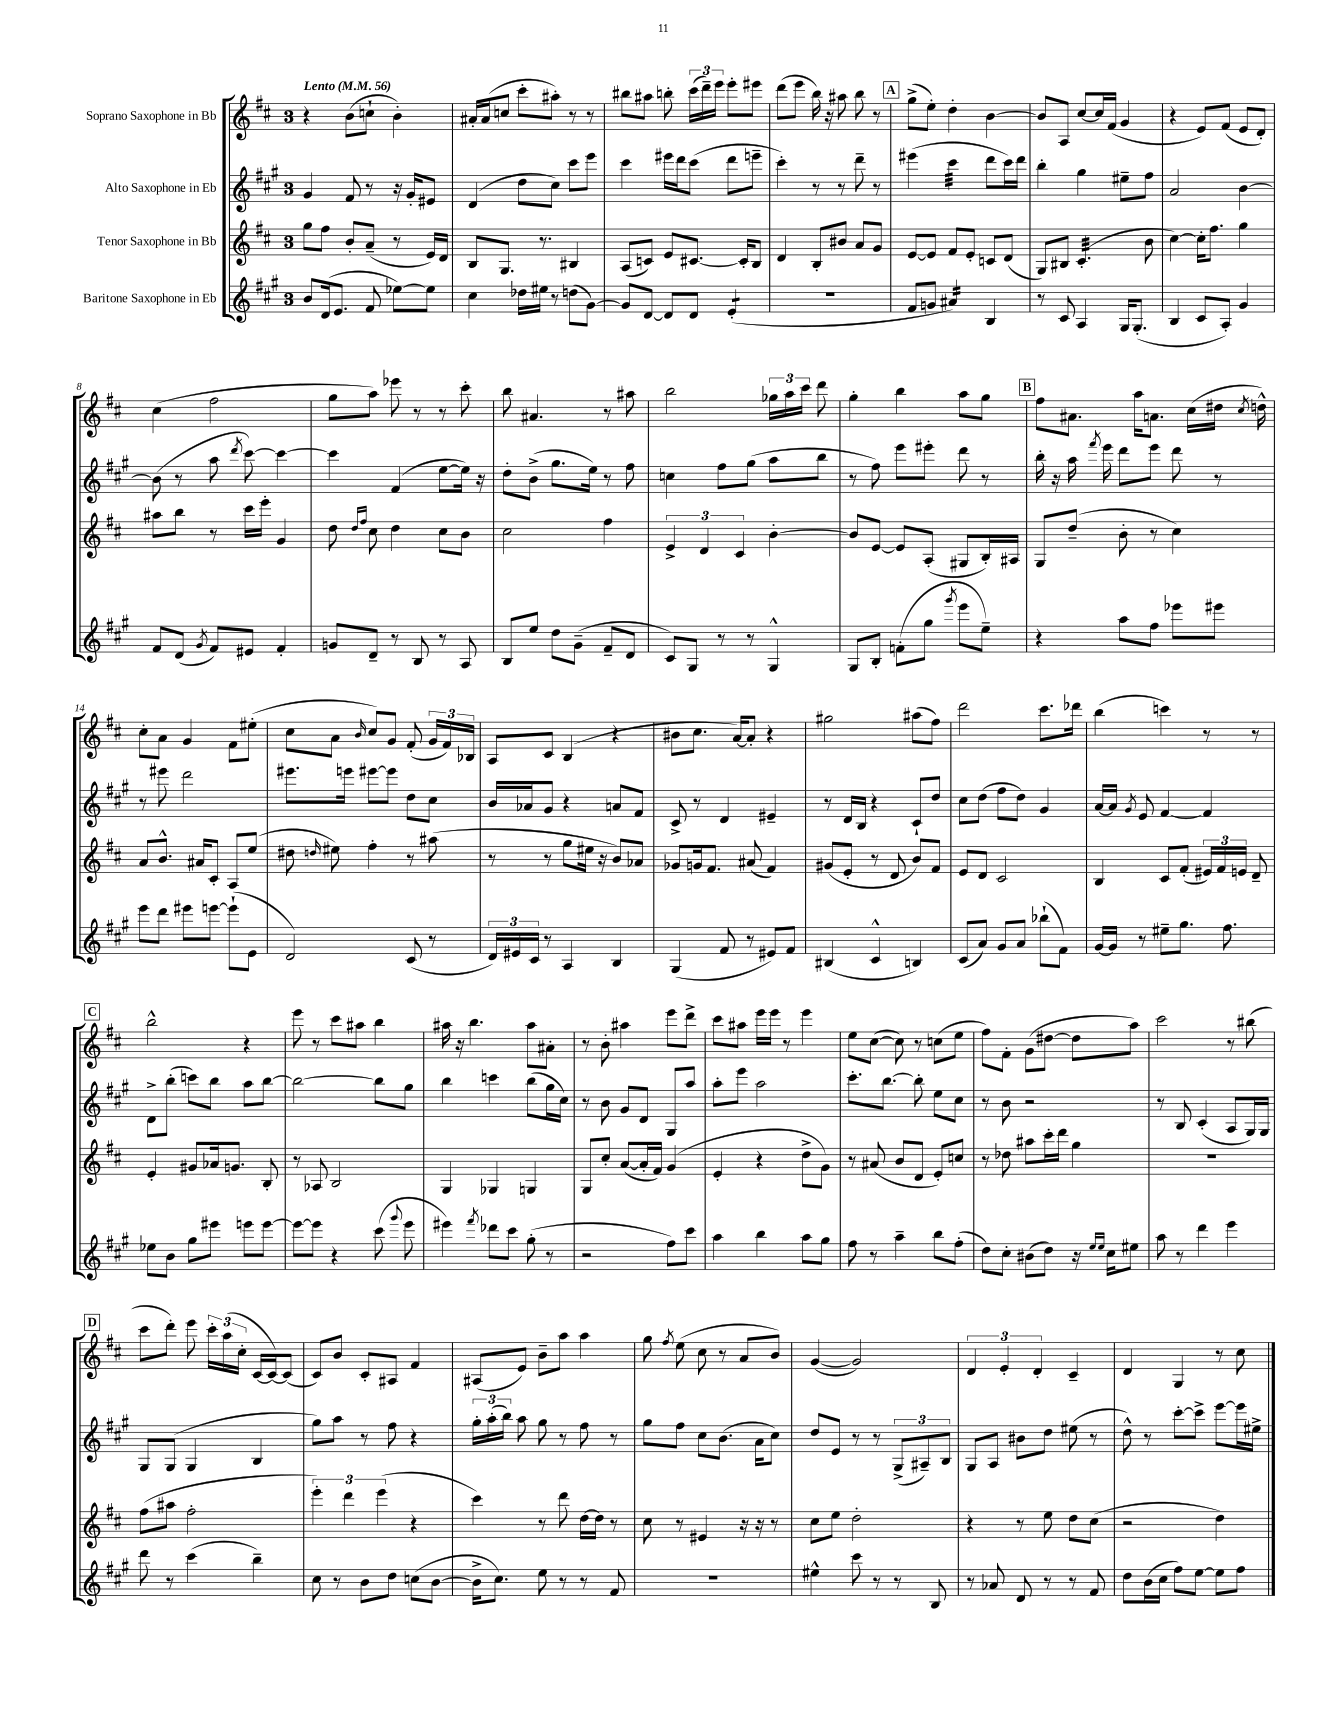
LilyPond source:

<<
\new StaffGroup <<
\new Staff = "s0" \with { instrumentName = "Soprano Saxophone in Bb" } {
    \clef treble \key d \major \once \override Staff.TimeSignature.style = #'single-digit \time 3/4 \tempo "Lento" 4 = 56
    \autoBeamOff r4 b'8[( c''8]-! b'4-.) |
    ais'16[-. ais'16( c''8] cis'''8[-. ais''8]-.) r8 r8 |
    bis''8[ ais''8] b''8-. \tuplet 3/2 { cis'''16[( d'''16--) e'''16] } e'''8[-. eis'''8] |
    d'''8[( e'''8] b''16) r16 ais''8 b''8 r8 |
    \mark \markup { \box "A" } g''8[->( e''8]-.) d''4-. b'4~ |
    b'8[ a8] cis''8[~ cis''16 fis'16]( g'4 |
    r4 e'8[) fis'8]( e'8[ d'8]-.) |
    cis''4( fis''2 |
    g''8[ a''8]) ees'''8 r8 r8 cis'''8-. |
    b''8 ais'4. r8 ais''8 |
    b''2 \tuplet 3/2 { ges''16[ a''16 cis'''16] } d'''8 |
    g''4-. b''4 a''8[ g''8] |
    \mark \markup { \box "B" } fis''8[ ais'8.] a''16[ a'8.] cis''16[( dis''16] \acciaccatura { cis''8 } d''16-^) |
    cis''8[-. a'8] g'4 fis'8[ eis''8]-.( |
    cis''8[ a'8] \grace { b'16 } cis''8[) g'8] fis'8-.( \tuplet 3/2 { g'16[ fis'16) bes16] } |
    a8[ cis'8] b4( r4 |
    bis'8[ cis''8.] a'16[~) a'8]-. r4 |
    gis''2 ais''8[( fis''8]) |
    d'''2 cis'''8.[ des'''16] |
    b''4( c'''4) r8 r8 |
    \mark \markup { \box "C" } b''2-^ r4 |
    e'''8 r8 cis'''8[ ais''8] b''4 |
    ais''16 r16 b''4. ais''8[ ais'8]-. |
    r8 b'8-. ais''4 e'''8[ d'''8]-> |
    cis'''8[ ais''8] e'''16[ e'''16] r8 e'''4 |
    e''8[ cis''8]~( cis''8) r8 c''8[( e''8] |
    fis''8[) fis'8]-. g'8[( dis''8]~ dis''8[ a''8]) |
    cis'''2 r8 bis''8( |
    \mark \markup { \box "D" } cis'''8[ d'''8]-.) e'''8 \tuplet 3/2 { cis'''16[-. a''16( cis''16]-. } cis'16[~ cis'16~) cis'8]( |
    cis'8[) b'8] cis'8[-. ais8] fis'4 |
    ais8[( e'8]) b'8[-- a''8] a''4 |
    g''8 \acciaccatura { fis''8 } e''8( cis''8 r8 a'8[ b'8]) |
    g'4~( g'2) |
    \tuplet 3/2 { d'4 e'4-. d'4-. } cis'4-- |
    d'4 g4 r8 cis''8 \bar "|." |
}
\new Staff = "s1" \with { instrumentName = "Alto Saxophone in Eb" } {
    \clef treble \key a \major \once \override Staff.TimeSignature.style = #'single-digit \time 3/4
    \autoBeamOff gis'4 fis'8 r8 r16 gis'16[-. eis'8] |
    d'4( d''8[ cis''8]) cis'''8[ e'''8] |
    cis'''4 eis'''16[ d'''16 cis'''8]( d'''8[ e'''8]-- |
    cis'''4-.) r8 r8 d'''8-- r8 |
    \mark \markup { \box "A" } eis'''4( cis'''4:32 d'''8[ cis'''16) d'''16] |
    b''4-. gis''4 eis''8[-- fis''8] |
    a'2 b'4~ |
    b'8( r8 a''8 \acciaccatura { d'''8 } cis'''8~) cis'''4~ |
    cis'''4 fis'4( e''8[~ e''16]) r16 |
    d''8[-. b'8]->( gis''8.[ e''16]) r8 fis''8 |
    c''4 fis''8[ gis''8]( a''8[ b''8] |
    r8 fis''8) e'''8[ eis'''8]-. d'''8 r8 |
    \mark \markup { \box "B" } b''16-. r16 a''16 \acciaccatura { fis'''8 } e'''16 d'''8[ e'''8] d'''8 r8 |
    r8 eis'''8 d'''2 |
    eis'''8.[ e'''16] eis'''8[~ eis'''8] d''8[ cis''8] |
    b'16[ aes'16 gis'8] r4 a'8[ fis'8] |
    cis'8-> r8 d'4 eis'4-- |
    r8 d'16[ b16] r4 cis'8[-! d''8] |
    cis''8[ d''8]( fis''8[ d''8]) gis'4 |
    a'16[~ a'16] \acciaccatura { gis'8 } e'8 fis'4~ fis'4 |
    \mark \markup { \box "C" } d'8[-> b''8]-.( c'''8[) b''8] a''8[ b''8]~ |
    b''2~ b''8[ gis''8] |
    b''4 c'''4 b''8[( gis''16 cis''16]) |
    r8 b'8 gis'8[ d'8] gis8[ a''8] |
    a''8[-. e'''8] a''2 |
    cis'''8.[-. b''8.]~ b''8-. e''8[ cis''8] |
    r8 b'8 r2 |
    r8 b8 cis'4-.( a8[ gis16) gis16] |
    \mark \markup { \box "D" } gis8[ gis8]( gis4 b4 |
    gis''8[) a''8] r8 fis''8 r4 |
    \tuplet 3/2 { gis''16[-. a''16-.( b''16]) } a''8 gis''8 r8 fis''8 r8 |
    gis''8[ fis''8] cis''8[ b'8.]( a'16[ cis''8]) |
    d''8[ e'8] r8 r8 \tuplet 3/2 { gis8[->( ais8--) b8] } |
    gis8[ a8] bis'8[ d''8] eis''8( r8 |
    d''8-^) r8 cis'''8[~-. cis'''8]-> e'''8[~ e'''16 eis''16]-> \bar "|." |
}
\new Staff = "s2" \with { instrumentName = "Tenor Saxophone in Bb" } {
    \clef treble \key d \major \once \override Staff.TimeSignature.style = #'single-digit \time 3/4
    \autoBeamOff g''8[ fis''8] b'8[-. a'8]--( r8 e'16[) d'16] |
    b8[ g8.] r8. bis4 |
    a8[( c'8]) e'8[ cis'8.]~ cis'16[-. b8] |
    d'4 b8[-. bis'8] a'8[ g'8] |
    \mark \markup { \box "A" } e'8[~ e'8] fis'8[ e'8]-. c'8[ d'8]( |
    g8[) bis8] cis'4.:32-.( b'8 |
    cis''4~) cis''16[-. fis''8.] g''4 |
    ais''8[ b''8] r8 cis'''16[ e'''16]-. g'4 |
    d''8 \grace { d''16[ fis''16] } cis''8 d''4 cis''8[ b'8] |
    cis''2 fis''4 |
    \tuplet 3/2 { e'4-> d'4 cis'4 } b'4~-. |
    b'8[ e'8]~ e'8[ a8]-.( gis8[ b16-.) ais16] |
    \mark \markup { \box "B" } g8[ d''8]--( b'8-. r8 cis''4) |
    a'8[ b'8.]-^ ais'16[ cis'8]-. a8[ e''8]( |
    dis''8 \grace { d''16 } eis''8) fis''4-. r8 ais''8( |
    r8 r8 g''8[ eis''16] r16 b'8[) aes'8] |
    ges'8[ g'16 fis'8.] ais'8( fis'4) |
    gis'8[( e'8]-. r8 d'8 b'8[) fis'8] |
    e'8[ d'8] cis'2 |
    b4 cis'8[ fis'8]-.( \tuplet 3/2 { eis'16[) fis'16 e'16] } d'8-- |
    \mark \markup { \box "C" } e'4-. gis'8[ aes'16 g'8.] b8-. |
    r8 aes8 b2 |
    g4 ges4 g4 |
    g8[ cis''8]-. a'8[~( a'16-. fis'16]) g'4( |
    e'4-. r4 d''8[-> g'8]) |
    r8 ais'8( b'8[ d'8] e'8[-.) c''8] |
    r8 des''8 ais''8[ cis'''16-. d'''16] g''4 |
    R2. |
    \mark \markup { \box "D" } fis''8[( ais''8] fis''2-. |
    \tuplet 3/2 { e'''4-.) d'''4 e'''4( } r4 |
    cis'''4) r8 d'''8 d''16[~ d''16] r8 |
    cis''8 r8 eis'4 r16 r16 r8 |
    cis''8[ e''8] d''2-. |
    r4 r8 e''8 d''8[ cis''8]( |
    r2 d''4) \bar "|." |
}
\new Staff = "s3" \with { instrumentName = "Baritone Saxophone in Eb" } {
    \clef treble \key a \major \once \override Staff.TimeSignature.style = #'single-digit \time 3/4
    \autoBeamOff b'8[ d'16( e'8.] fis'8 ees''8[~) ees''8] |
    cis''4 des''16[ eis''16] r8 d''8[( gis'8]~) |
    gis'8[ d'8]~ d'8[ d'8] e'4:8-.( |
    R2. |
    \mark \markup { \box "A" } fis'8[ g'8] ais'4:16) b4 |
    r8 cis'8 a4 gis16[ gis8.]-.( |
    b4 cis'8[ a8]-.) gis'4 |
    fis'8[ d'8]( \acciaccatura { gis'8 } fis'8[) eis'8] fis'4-. |
    g'8[ d'8]-- r8 b8 r8 a8 |
    b8[ e''8] d''8[ gis'8]--( fis'8[-- d'8] |
    cis'8[) gis8] r8 r8 gis4-^ |
    gis8[ b8]-. f'8[-.( gis''8] \acciaccatura { gis'''8 } e'''8[ e''8]--) |
    \mark \markup { \box "B" } r4 a''8[ fis''8] ees'''8[ eis'''8] |
    e'''8[ d'''8] eis'''8[ e'''8]~ e'''8[-!( e'8] |
    d'2) cis'8( r8 |
    \tuplet 3/2 { d'16[) eis'16 cis'16] } r8 a4 b4 |
    gis4( fis'8 r8 eis'8[) fis'8] |
    bis4( cis'4-^ b4) |
    cis'8[( a'8]) gis'8[ a'8] bes''8[-!( fis'8]) |
    gis'16[~ gis'16] r8 eis''8[-- gis''8.] fis''8. |
    \mark \markup { \box "C" } ees''8[ b'8] gis''8[ eis'''8] e'''8[ e'''8]~ |
    e'''8[~ e'''8] r4 cis'''8( \appoggiatura { gis'''8 } e'''8 |
    eis'''4) \acciaccatura { fis'''8 } des'''8[ cis'''8] gis''8-.( r8 |
    r2 fis''8[) cis'''8] |
    a''4 b''4 a''8[ gis''8] |
    fis''8 r8 a''4-- b''8[ fis''8]-.( |
    d''8[) cis''8]-. bis'8[( d''8]) r16 \grace { e''16[ e''16] } cis''16[ eis''8] |
    a''8 r8 d'''4 e'''4 |
    \mark \markup { \box "D" } d'''8 r8 cis'''4( b''4--) |
    cis''8 r8 b'8[ d''8] c''8[( b'8]~ |
    b'16[-> cis''8.]) e''8 r8 r8 fis'8 |
    R2. |
    eis''4-^ cis'''8 r8 r8 b8 |
    r8 aes'8 d'8 r8 r8 fis'8 |
    d''8[ b'16( cis''16] fis''8[) e''8]~ e''8[ fis''8] \bar "|." |
}
>>
>>
